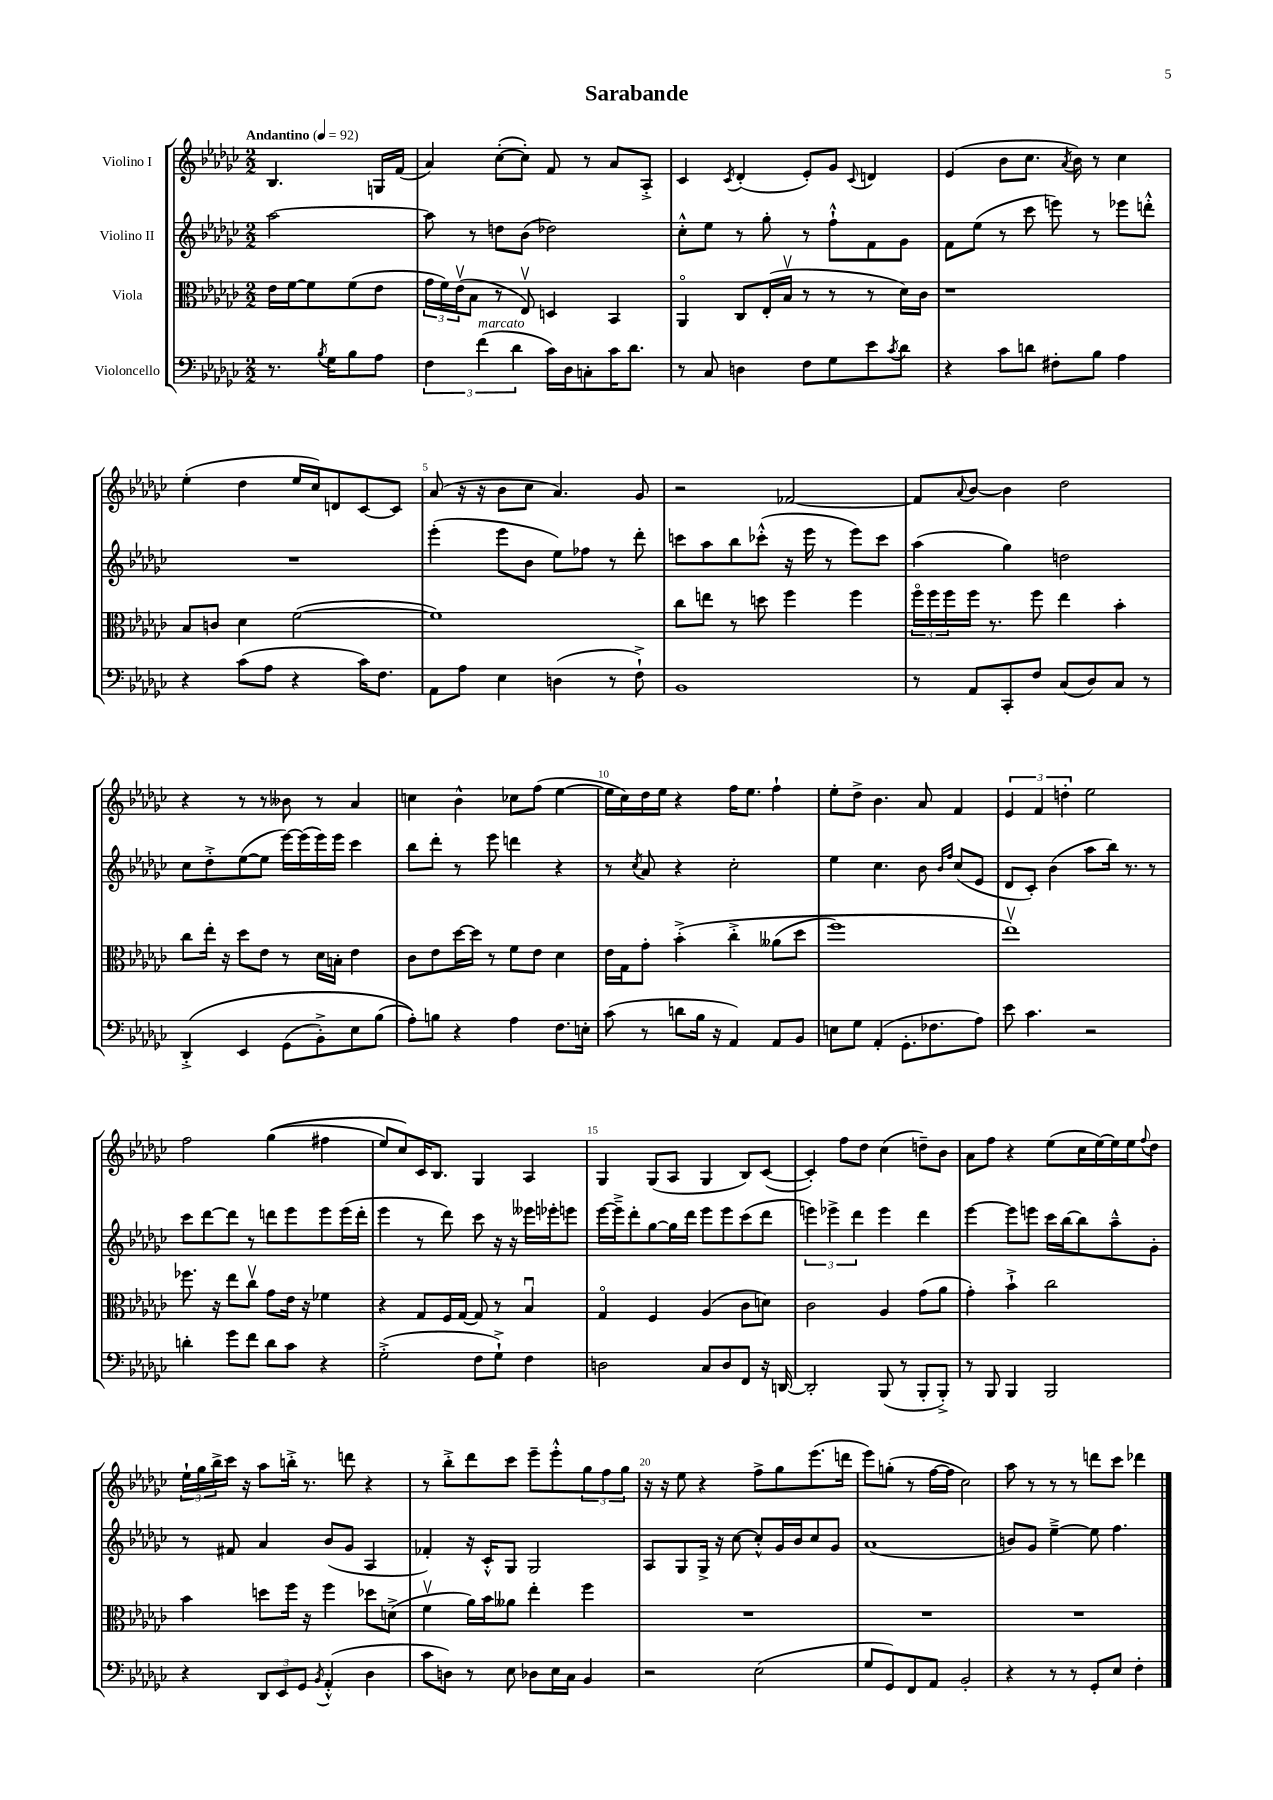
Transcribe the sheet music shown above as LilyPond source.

\header { title = "Sarabande" }
<<
\new StaffGroup <<
\new Staff = "s0" \with { instrumentName = "Violino I" } {
    \clef treble \key ges \major \numericTimeSignature \time 2/2 \partial 2 \tempo "Andantino" 4 = 92
    bes4. g16 f'16( |
    aes'4) ces''8~-.( ces''8-.) f'8 r8 aes'8 aes8-.-> |
    ces'4 \acciaccatura { ces'8 } des'4-.( ees'8-.) ges'8 \appoggiatura { ces'8 } d'4 |
    ees'4( bes'8 ces''8. \acciaccatura { aes'8 } bes'16) r8 ces''4 |
    ees''4-.( des''4 ees''16 ces''16) d'8 ces'8~ ces'8 |
    aes'8( r16 r16 bes'8 ces''8 aes'4.) ges'8 |
    r2 fes'2~ |
    fes'8 \appoggiatura { aes'8 } bes'8~ bes'4 des''2 |
    r4 r8 r8 beses'8 r8 aes'4 |
    c''4 bes'4-^ ces''8 f''8( ees''4~ |
    ees''16 ces''16) des''16 ees''16 r4 f''16 ees''8. f''4-! |
    ees''8-. des''8-> bes'4. aes'8 f'4 |
    \tuplet 3/2 { ees'4 f'4 d''4-. } ees''2 |
    f''2 ges''4(\( fis''4 |
    ees''8) ces''8\) ces'16 bes8. ges4 aes4 |
    ges4 ges8( aes8 ges4 bes8) ces'8~( |
    ces'4-.) f''8 des''8 ces''4( d''8--) bes'8 |
    aes'8 f''8 r4 ees''8( ces''16 ees''16~) ees''16 ees''16 \appoggiatura { f''8 } des''8 |
    \tuplet 3/2 { ees''16-! ges''16 bes''16-> } ces'''16 r16 aes''8 b''16-.-> r8. d'''8 r4 |
    r8 bes''8-.-> des'''8 ces'''8 ees'''8-- ees'''8-.-^ \tuplet 3/2 { ges''8 f''8 ges''8 } |
    r16 r16 ees''8 r4 f''8-> ges''8 ees'''8.( d'''16 |
    ees'''8) g''8-.( r8 f''16~ f''16 ces''2) |
    aes''8 r8 r8 r8 d'''8 ces'''8 des'''4 \bar "|." |
}
\new Staff = "s1" \with { instrumentName = "Violino II" } {
    \clef treble \key ges \major \numericTimeSignature \time 2/2 \partial 2
    aes''2~ |
    aes''8 r8 d''8 bes'8( des''2) |
    ces''8-.-^ ees''8 r8 ges''8-. r8 f''8-!-^ f'8 ges'8 |
    f'8 ees''8( r8 ces'''8 e'''8) r8 ees'''8 d'''8-.-^ |
    R1 |
    ees'''4-.( ees'''8 bes'8 ees''8) fes''8 r8 des'''8-. |
    c'''8 aes''8 bes''8 ces'''8-.-^( r16 ees'''16 r8 ees'''8) ces'''8 |
    aes''4( ges''4) d''2 |
    ces''8 des''8-.-> ees''8~( ees''8 ees'''16~) ees'''16( ees'''16) ees'''16 ces'''4 |
    bes''8 des'''8-. r8 ees'''8 d'''4 r4 |
    r8 \acciaccatura { ces''8 } aes'8 r4 ces''2-. |
    ees''4 ces''4. bes'8 \grace { bes'16 f''16 } ces''8( ees'8 |
    des'8 ces'8-.) bes'4( aes''8 bes''16) r8. r8 |
    ces'''8 des'''8~ des'''8 r8 d'''8 ees'''8 ees'''8 ees'''16( d'''16-. |
    ees'''4 r8 des'''8) ces'''8 r16 r16 eeses'''16 ees'''16-. e'''8 |
    ees'''16~ ees'''16---> des'''8-. ges''8~ ges''16 des'''16 ees'''8 ees'''8 ces'''8( des'''8 |
    \tuplet 3/2 { e'''4) ees'''4-> des'''4 } ees'''4 des'''4 |
    ees'''4~ ees'''8 e'''8 ces'''16 bes''16~ bes''8 aes''8---^ ges'8-. |
    r8 fis'8 aes'4 bes'8( ges'8 aes4 |
    fes'4-.) r16 ces'16-.-^ ges8 ges2 |
    aes8 ges8 ges16-> r16 ces''8~ ces''8-.-^ ges'16 bes'16 ces''8 ges'8 |
    aes'1( |
    b'8) ges'8 ees''4~---> ees''8 f''4. \bar "|." |
}
\new Staff = "s2" \with { instrumentName = "Viola" } {
    \clef alto \key ges \major \numericTimeSignature \time 2/2 \partial 2
    ees'16 f'16~ f'8 f'8( ees'8 |
    \tuplet 3/2 { ges'16 f'16) ees'16\upbow( } bes8 r8 ees8\upbow) d4 bes,4 |
    aes,4\flageolet ces8 ees16-.( bes16\upbow r8 r8 r8 des'16) ces'16 |
    r1 |
    bes8 c'8 des'4 f'2~( |
    f'1) |
    ces''8 e''8 r8 d''8 f''4 f''4 |
    \tuplet 3/2 { f''16\flageolet f''16 f''16 } f''16 r8. f''8 ees''4 bes'4-. |
    ces''8 ees''16-. r16 des''8 ees'8 r8 des'16 b16-. ees'4 |
    ces'8 ees'8 des''16~ des''16 r8 f'8 ees'8 des'4 |
    ees'16 ges16 ges'8-. bes'4-.->\( ces''4-.-> aeses'8( des''8 |
    f''1) |
    ees''1\upbow\) |
    fes''8. r16 ees''8 ces''8\upbow ges'8 ees'16 r16 fes'4 |
    r4 ges8 f16 ges16~ ges8 r8 bes4\downbow |
    ges4\flageolet f4 aes4( ces'8 d'8) |
    ces'2 aes4 ges'8( aes'8 |
    ges'4-.) bes'4-!-> ces''2 |
    bes'4 d''8 f''16 r16 f''4 des''8 d'8->( |
    f'4\upbow aes'16) bes'16 aeses'8 ees''4-. f''4 |
    R1 |
    R1 |
    R1 \bar "|." |
}
\new Staff = "s3" \with { instrumentName = "Violoncello" } {
    \clef bass \key ges \major \numericTimeSignature \time 2/2 \partial 2
    r8. \acciaccatura { bes8 } ges16 bes8 aes8 |
    \tuplet 3/2 { f4 f'4^\markup { \italic "marcato" }( des'4 } ces'16) des16 c8-. ces'16 des'8. |
    r8 ces8 d4 f8 ges8 ees'8 \acciaccatura { ces'8 } des'8 |
    r4 ces'8 d'8 fis8-. bes8 aes4 |
    r4 ces'8( aes8 r4 ces'16) f8. |
    aes,8 aes8 ees4 d4( r8 f8-!->) |
    bes,1 |
    r8 aes,8 ces,8-. f8 ces8( des8) ces8 r8 |
    des,4-.->\( ees,4 ges,8( bes,8-.->) ees8 bes8( |
    aes8-.)\) b8 r4 aes4 f8. e16-. |
    ces'8( r8 d'8 bes16 r16 aes,4) aes,8 bes,8 |
    e8 ges8 aes,4-.( ges,8.-. fes8. aes8) |
    ees'8 ces'4. r2 |
    d'4-. ges'8 f'8 d'8 ces'8 r4 |
    ges2-.->( f8 ges8-!->) f4 |
    d2 ces8 d8 f,8 r16 d,16~ |
    d,2-. bes,,8( r8 bes,,8-. bes,,8-.->) |
    r8 bes,,8 bes,,4 bes,,2 |
    r4 \tuplet 3/2 { des,8 ees,8 ges,8 } \acciaccatura { bes,8 } aes,4-.-^( des4 |
    ces'8 d8) r8 ees8 des8 ees16 ces16 bes,4 |
    r2 ees2( |
    ges8 ges,8) f,8 aes,8 bes,2-. |
    r4 r8 r8 ges,8-. ees8 f4-. \bar "|." |
}
>>
>>
\layout { \context { \Score \override BarNumber.break-visibility = ##(#f #t #t) barNumberVisibility = #(every-nth-bar-number-visible 5) } }
